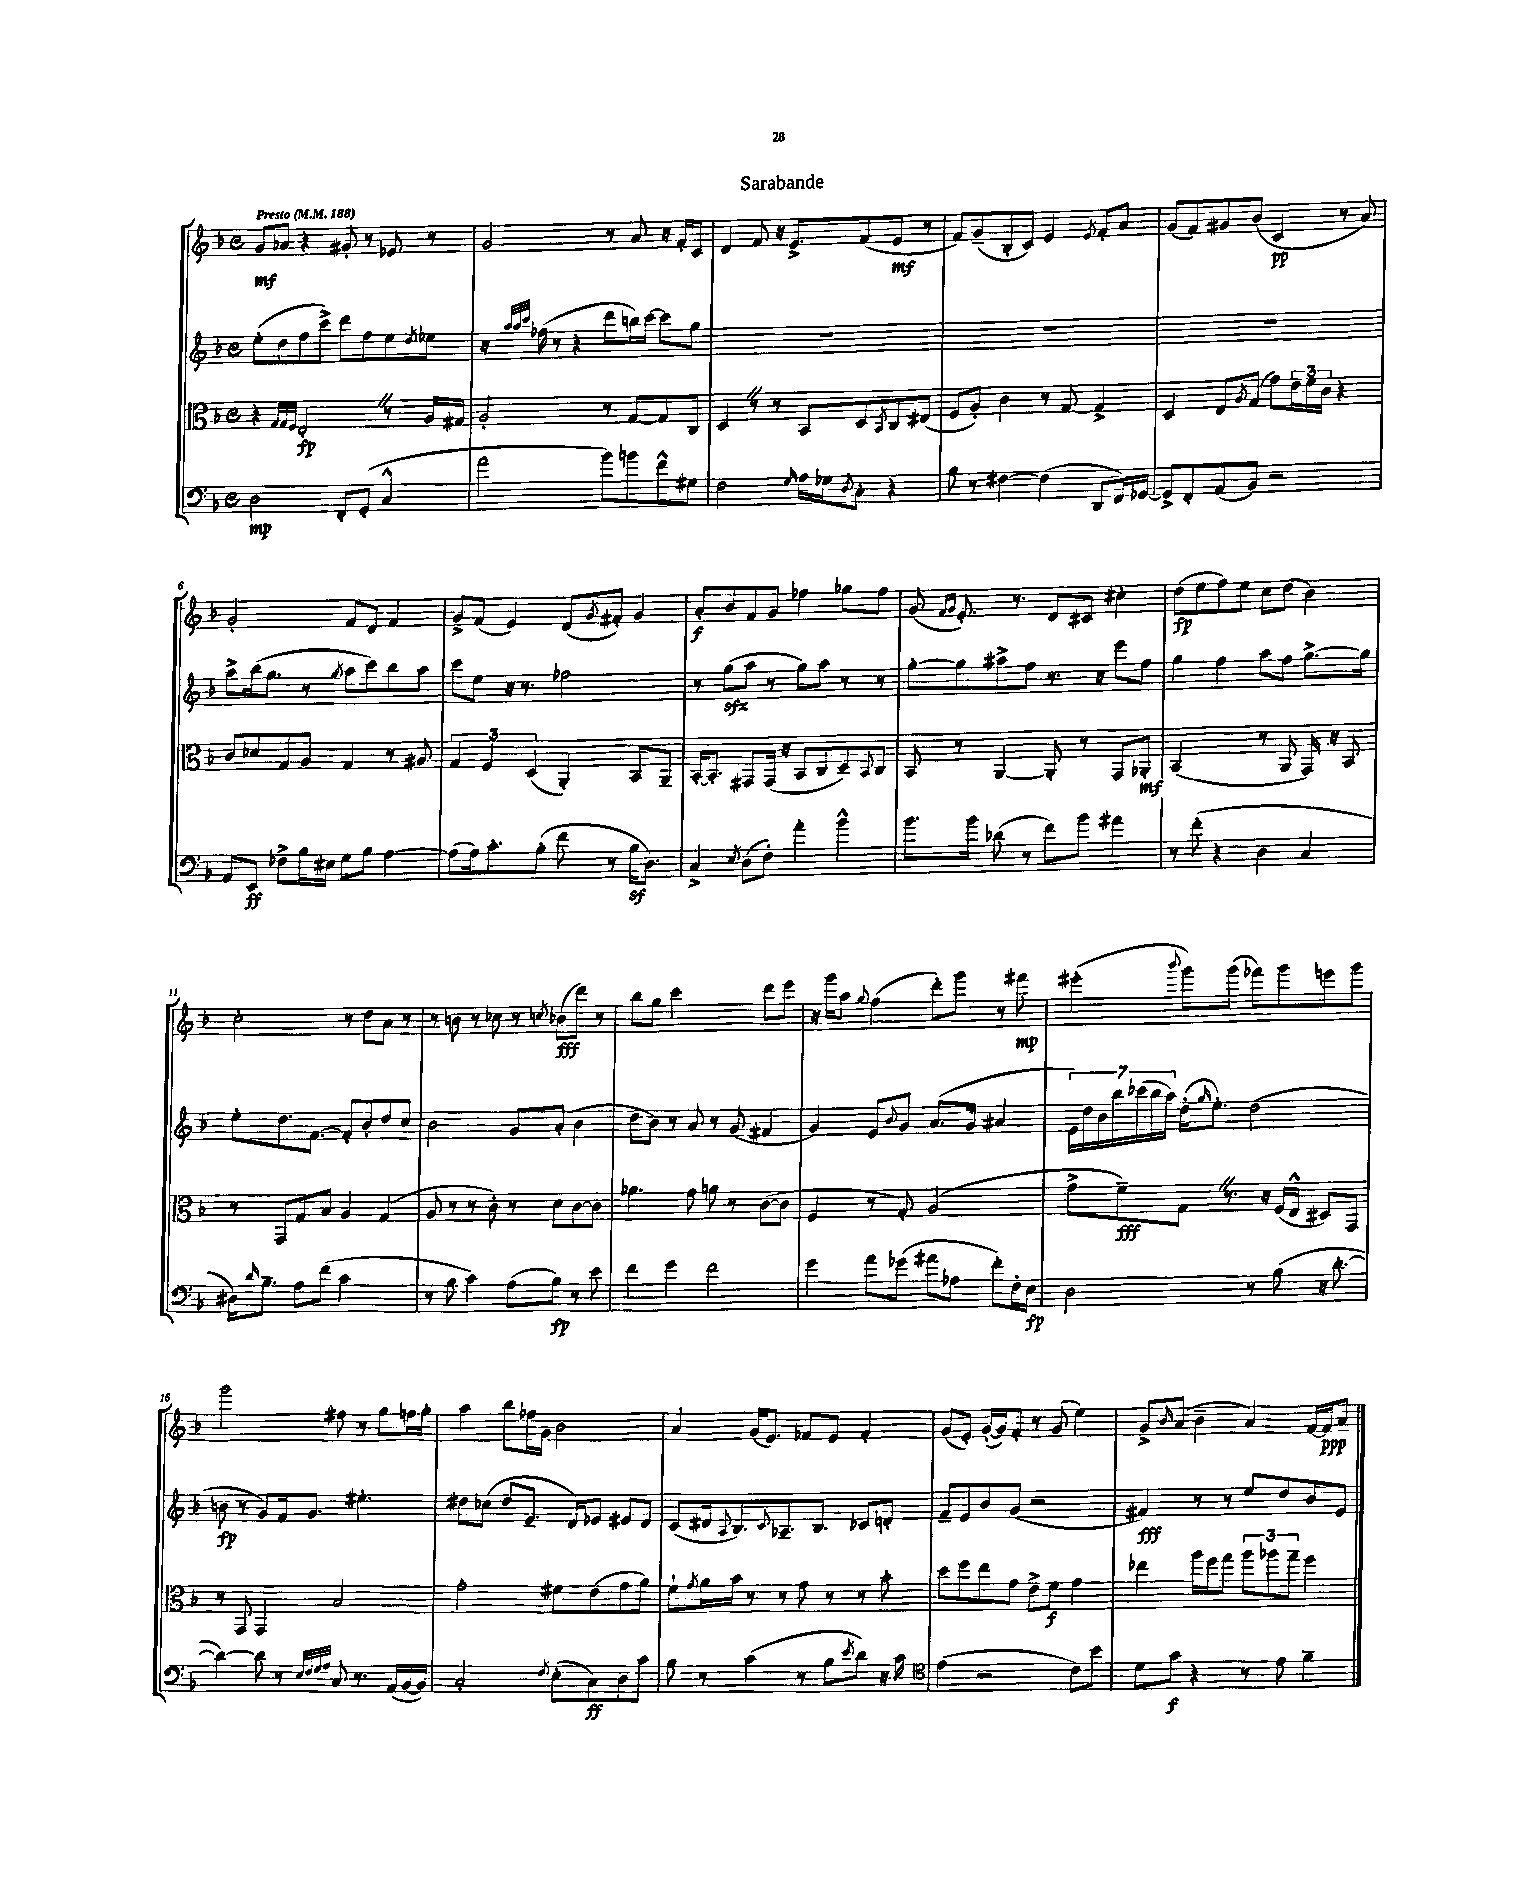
\header { title = "Sarabande" }
<<
\new StaffGroup <<
\new Staff = "s0" {
    \clef treble \key f \major \defaultTimeSignature \time 4/4 \tempo "Presto" 4 = 188
    g'8\mf aes'8 r4 gis'8-. r8 ees'8 r8 |
    g'2 r8 a'8 r16 f'16-. c'8 |
    d'4 f'8 r16 e'8.-> f'8( e'8\mf r8 |
    f'8) g'8--( bes8-. c'8) e'4 \acciaccatura { e'8 } f'8-. a'8 |
    g'8( f'8) gis'8 bes'8( c'4\pp r8 a'8) |
    g'2-. f'8 d'8 f'4 |
    g'8-> f'8( e'4) d'8( \acciaccatura { g'8 } fis'8-.) g'4 |
    a'8-.\f bes'8 f'8 g'8 fes''4 ges''8 fes''8 |
    g'8( \grace { f'16 g'16 } e'8.-.) r8. d'8 cis'8 cis''4-. |
    d''8\fp( e''8 f''8) e''8 c''8 d''8( bes'4) |
    c''2-. r8 d''8 a'8 r8 |
    r8 b'8 r8 ces''8 r8 \acciaccatura { c''8 } bes'8\fff( d'''8) r8 |
    bes''8 g''8 c'''2 d'''8 e'''8 |
    r16 g'''16 a''8 \appoggiatura { g''8 } f''4( d'''8-.) g'''8 r8 fis'''8\mp |
    eis'''4-.( \appoggiatura { bes'''8 } g'''8) g'''8( fes'''8) g'''8 e'''8 g'''8 |
    g'''2 fis''8 r8 g''8 f''16 g''16-. |
    a''4 bes''8 fes''16 g'16 bes'2 |
    a'4 g'16( e'8.) fes'8 e'8 fes'4-. |
    g'8( e'8-.) g'16~-.( g'16) f'8-. r8 g'8( e''4) |
    g'8-> \grace { bes'16 } a'8( bes'4-- a'4) f'16~ f'16\ppp a'8 \bar "|." |
}
\new Staff = "s1" {
    \clef treble \key f \major \defaultTimeSignature \time 4/4
    e''8-.( d''8 f''8 c'''8->) d'''8 f''8 e''8 \acciaccatura { d''8 } ees''8 |
    r16 \grace { a''32 a''32 c'''32 } fes''16( r8 r4 d'''8 b''16) c'''16~ c'''8 g''8 |
    R1 |
    R1 |
    R1 |
    a''8-> bes''16( g''8. r8 \acciaccatura { g''8 } a''8 c'''8) bes''8 a''8 |
    c'''8 e''8 r16 r8. fes''2 |
    r8 g''8\sfz( a''8 r8 g''8) a''8 r8 r8 |
    g''8~-. g''8 ais''8-> f''8 r8. r16 e'''8 f''8 |
    g''4 f''4 a''8 f''8 g''8.~-> g''16 |
    e''8-. d''8. f'8.~ f'8-. bes'8-. d''8 c''8 |
    bes'2 g'8 a'8-.( bes'4 |
    d''8 bes'8) r8 a'8 r8 g'8( fis'4 |
    g'4) e'8 \appoggiatura { bes'8 } g'8 a'8.( g'16 ais'4 |
    \tuplet 7/4 { e'16) d''16 bes'16 bes''16 ces'''16( bes''16 a''16) } d''16-.( \grace { g''16 } e''8.-.) d''2( |
    b'8\fp r8 g'8) f'16 g'8. eis''4.-. |
    dis''8 ces''8( dis''8 e'8.-- d'16) ees'8 eis'8 d'8 |
    c'8( dis'16 \appoggiatura { a8 } bes8.) \appoggiatura { c'8 } aes8.-- bes8. ces'8 d'8-. |
    f'8-- e'8 bes'8 g'8( r2 |
    fis'4\fff) r8 r8 e''8 d''8 bes'8 e'8 \bar "|." |
}
\new Staff = "s2" {
    \clef alto \key f \major \defaultTimeSignature \time 4/4
    r4 \grace { g32 g32 f32 } e2-.\fp \once \override BreathingSign.text = \markup { \musicglyph "scripts.caesura.straight" } \breathe r8 a16 gis16 |
    a2-. r8 g8~ g8 c8 |
    d4 \once \override BreathingSign.text = \markup { \musicglyph "scripts.caesura.straight" } \breathe r8 r8 bes,8 d8 \acciaccatura { bes,8 } c8 eis8( |
    f8 a8-.) c'4 r8 g8~ g4-> |
    d4 e8 \acciaccatura { a8 } g8( g'8) \tuplet 3/2 { e'16 f'16 c'16 } r4 |
    c'8 des'8 g8 a8 g4 r8 ais8 |
    \tuplet 3/2 { g4 f4 d4( } a,4-.) bes,8 a,8-- |
    bes,16~-. bes,8.-. gis,8 gis,16( r16 bes,8 c8 d8--) \appoggiatura { bes,8 } c8 |
    bes,8 r8 a,4~ a,8-. r8 g,8 aes,8-.\mf |
    bes,2( r8 a,8 g,16) r16 bes,8 |
    r8 g,8 g8 bes8 a4 g4( |
    a8 r8 r8 c'8-.) r8 d'8 c'8~ c'8 |
    aes'4. g'8 a'8 r8 c'8~( c'8 |
    f4 r8 g8-.) a2( |
    g'8-> f'8--\fff) g8 \once \override BreathingSign.text = \markup { \musicglyph "scripts.caesura.straight" } \breathe r8. r16 f16( e16-^ dis8) g,8 |
    r8 g,8 g,4 bes2 |
    g'2-. fis'8 e'8( g'8 a'8) |
    f'8-! \acciaccatura { g'8 } a'16 bes'16 r8 r8 g'8 r8 r8 bes'8-. |
    d''8 f''8 e''8 g'8 e'8-> f'8\f g'4 |
    ees''4 a''16 f''16 g''8 \tuplet 3/2 { a''8 aes''8 g''8-- } f''4 \bar "|." |
}
\new Staff = "s3" {
    \clef bass \key f \major \defaultTimeSignature \time 4/4
    d2\mp f,8-. g,8-.( c4-^ |
    a'2 bes'8) b'8 f'8-^ gis8 |
    f2 \grace { g16 } a16 ges16 \acciaccatura { d8 } c8-. r4 |
    bes8 r8 fis4~ fis4( d,8 f,16) ges,16~ |
    ges,8-> f,8-. a,8( bes,8) r2 |
    a,8 e,8\ff fes8-> bes16 eis16 g8 bes8 a4~ |
    a8( a16) c'8.-. bes8-.( f'8 r8 bes16\sf d8.) |
    c4-> \acciaccatura { e8 } d8( f8-.) a'4-. bes'4-^ |
    bes'8. bes'16 des'8( r8 f'8) bes'8 ais'4 |
    r8 f'8-.( r4 d4 c4 |
    dis16) \grace { d'16 } bes8.-- a8 f'8( c'2 |
    r8 bes8 c'4) a8( bes8\fp) r8 e'8 |
    f'4 g'4 f'2 |
    g'4 a'8 ges'8( ais'8 aes8 f'8-.) f16-. e16\fp |
    d2 r8 bes8( r16 d'8.~-. |
    d'4~) d'8 r8 \grace { e32 f32 g32 a32 } c8 r8. a,16( bes,16~ bes,16) |
    c2-. \acciaccatura { f8 } e8-.( c8\ff) d8 c'8 |
    bes8 r8 c'4( r8 bes8 \acciaccatura { e'8 } d'8) r16 c'16 |
    \clef tenor e'4( r2 c'8) bes'8 |
    d'8 g'8\f r4 r8 e'8 f'4-- \bar "|." |
}
>>
>>
